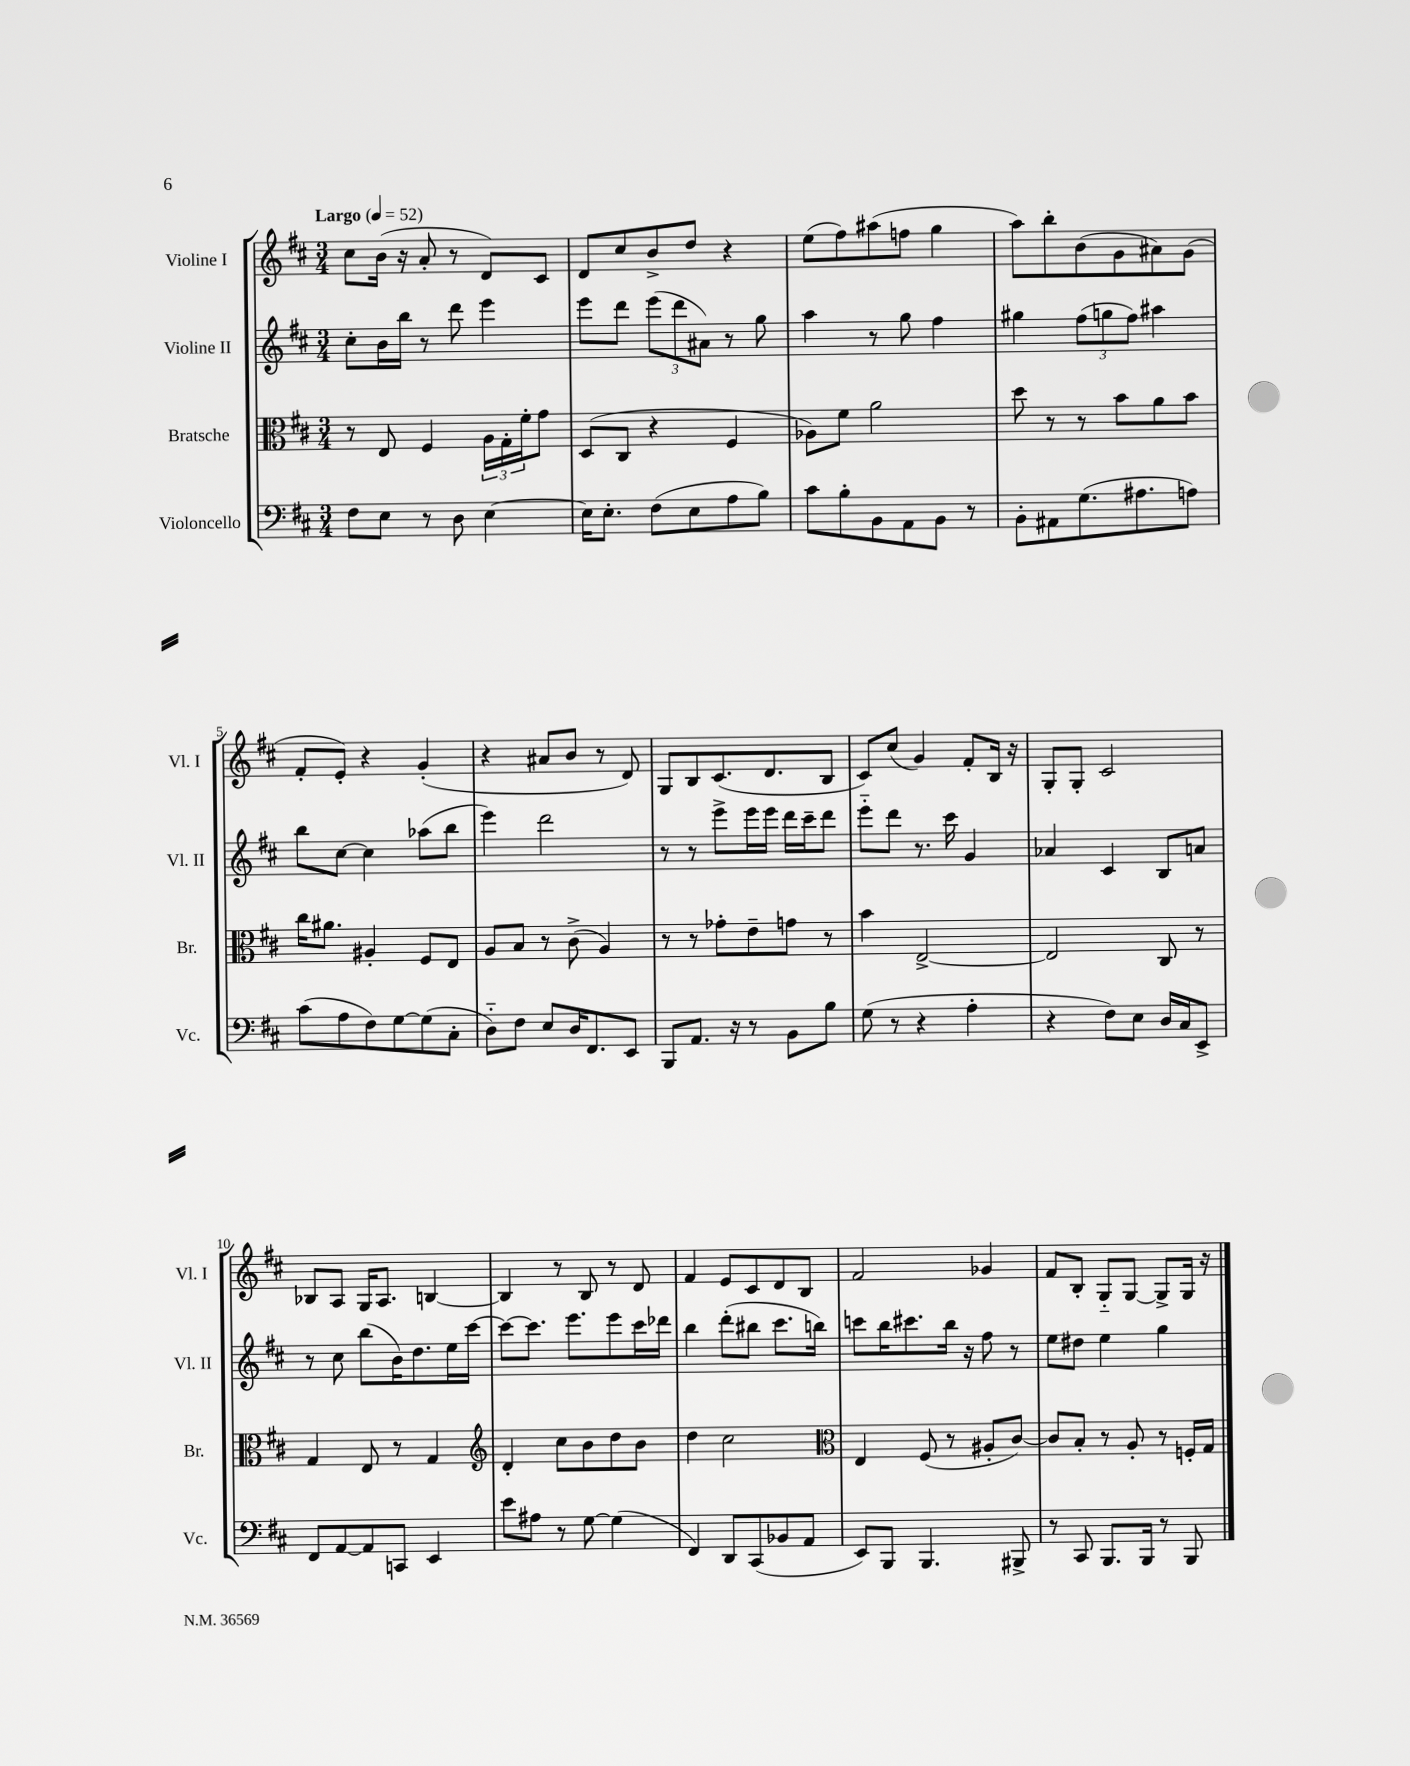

**kern	**kern	**kern	**kern
*part4	*part3	*part2	*part1
*staff4	*staff3	*staff2	*staff1
*I"Violoncello	*I"Bratsche	*I"Violine II	*I"Violine I
*I'Vc.	*I'Br.	*I'Vl. II	*I'Vl. I
*clefF4	*clefC3	*clefG2	*clefG2
*k[f#c#]	*k[f#c#]	*k[f#c#]	*k[f#c#]
*M3/4	*M3/4	*M3/4	*M3/4
*MM52	*MM52	*MM52	*MM52
=1	=1	=1	=1
!	!	!	!LO:TX:a:B:t=Largo
8F#\L	8r	8cc#'\L	8cc#\L
8E\J	8E/	16b\L	(16b\Jk
.	.	16bb\JJ	16r
8r	4F#/	8r	8a'/
8D\	.	8ddd\	8r
[4E\	24A\LL	4eee\	8d/L)
.	24G'\	.	.
.	24f#'\J	.	.
.	8g\J	.	8c#/J
=2	=2	=2	=2
16E\KL]	(8D/L	8eee\L	8d/L
8.E'\J	.	.	.
.	8C#/J	8ddd\J	8cc#/
(8F#\L	4r	(12eee\L	8b^/
.	.	12ddd\	.
8E\	.	.	8dd/J
.	.	12a#X\J)	.
8A\	4F#/	8r	4r
8B\J)	.	8gg\	.
=3	=3	=3	=3
8c#\L	8A-X\L)	4aa\	(8ee\L
8B'\	8f#\J	.	8ff#\)
8BB\	2a\	8r	(8aa#X\
8AA\	.	8gg\	8ffn\J
8BB\J	.	4ff#\	4gg\
8r	.	.	.
=4	=4	=4	=4
8BB'\L	8dd\	4gg#X\	8aa\L)
8AA#X\	8r	.	8bb'\
(8.G\	8r	(12ff#\L	(8b\
.	.	12ggn\	.
.	8b\L	.	8g\
.	.	12ff#\J)	.
8.A#X\	.	.	.
.	8a\	4aa#X\	8a#X\)
8An\J)	8b\J	.	(8g\J
!!LO:LB:g=z
=5	=5	=5	=5
(8c#\L	16cc#\KL	8bb\L	8f#'/L
.	8.a#X\J	.	.
8A\	.	[8cc#\J	8e'/J)
8F#\)	4A#X'/	4cc#\]	4r
[8G\	.	.	.
(8G\]	8F#/L	(8aa-X\L	(4g'/
8C#'\J	8E/J	8bb\J	.
=6	=6	=6	=6
8D\L)	8A/L	4eee\)	4r
8F#\J	8B/J	.	.
8E/L	8r	2ddd\	8a#X/L
16D/K	(8c#^\	.	8b/J
8.FF#/	.	.	.
.	4A/)	.	8r
8EE/J	.	.	8d/)
=7	=7	=7	=7
8BBB/L	8r	8r	8G/L
8.AA/J	8r	8r	8B/
.	8g-X'\L	8eee^\L	(8.c#/
16r	.	.	.
8r	8e~\	16eee\L	.
.	.	16eee\JJ	8.d/
8BB\L	8gn\J	16ddd\LL	.
.	.	16ccc#~\J	.
8B\J	8r	8ddd\J	8B/J
=8	=8	=8	=8
(8G\	4b\	8eee\L	8c#/L)
8r	.	8ddd\J	(8cc#/J
4r	[2E^/	8.r	4g/)
.	.	16ccc#\	.
4A'\	.	4g/	8f#'/L
.	.	.	16B/Jk
.	.	.	16r
=9	=9	=9	=9
4r	2E/]	4a-X/	8G'/L
.	.	.	8G'/J
8F#\L)	.	4c#/	2c#/
8E\J	.	.	.
16D/LL	8C#/	8B/L	.
16C#/J	.	.	.
8EE^/J	8r	8an/J	.
!!LO:LB:g=z
=10	=10	=10	=10
8FF#/L	4G/	8r	8B-X/L
[8AA/	.	8cc#\	8A/J
8AA/]	8E/	(8bb\L	16G/KL
.	.	.	8.A/J
8CCn/J	8r	16b\K)	.
.	.	8.dd\	.
4EE/	4G/	.	[4Bn/
.	.	16ee\L	.
.	.	[16ccc#\JJ	.
=11	=11	=11	=11
*	*clefG2	*	*
8e\L	4d'/	8ccc#\L_	4B/]
8A#X\J	.	8.ccc#\J]	.
8r	8cc#\L	.	8r
.	.	8.eee\L	.
[8G\	8b\	.	8B/
(4G\]	8dd\	8eee\	8r
.	8b\J	16ccc#\L	8d/
.	.	16ddd-X\JJ	.
=12	=12	=12	=12
4FF#/)	4dd\	4bb\	4f#/
8DD/L	2cc#\	(8ddd'\L	8e/L
(8CC#/	.	8bb#X\J	8c#/
8BB-X/	.	8.ccc#\L	8d/
8AA/J	.	.	8B/J
.	.	16bbn\Jk)	.
=13	=13	=13	=13
*	*clefC3	*	*
8EE/L)	4E/	8cccn\L	2f#/
8BBB/J	.	16bb\K	.
.	.	8.ccc#X\	.
4.BBB/	(8F#/	.	.
.	8r	16bb\Jk	.
.	.	16r	.
.	8A#X'/L	8ff#\	4g-X/
8BBB#X^/	[8c#/J)	8r	.
=14	=14	=14	=14
8r	8c#/L]	8ee\L	8f#/L
8CC#/	8B'/J	8dd#X\J	8B'/J
8.BBB/L	8r	4ee\	8G/L
.	8A'/	.	[8G/J
16BBB/Jk	.	.	.
8r	8r	4gg\	8G^/L]
8BBB/	16Fn'/LL	.	16G/Jk
.	16G/JJ	.	16r
==	==	==	==
*-	*-	*-	*-
